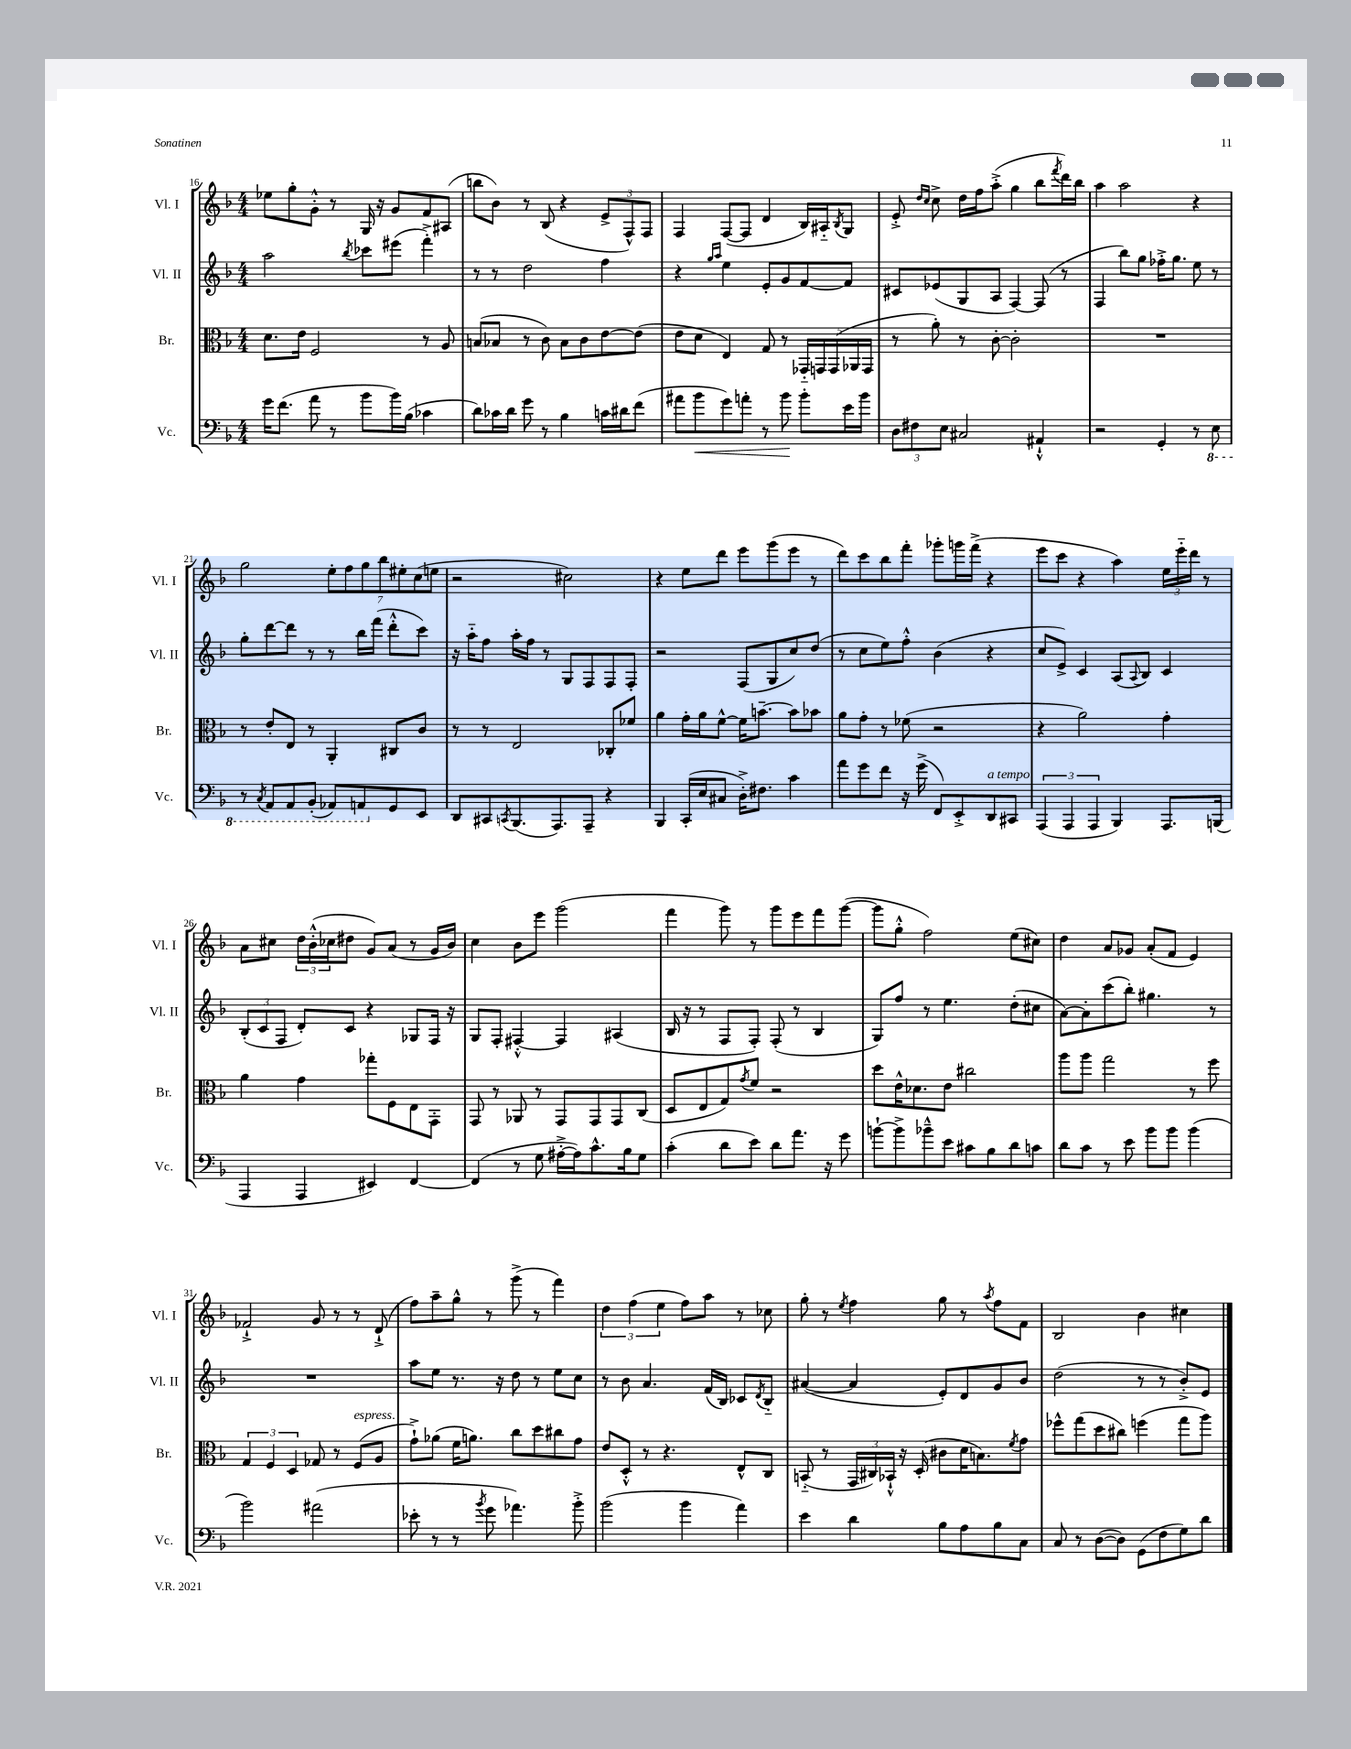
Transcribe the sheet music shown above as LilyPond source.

<<
\new StaffGroup <<
\new Staff = "s0" \with { instrumentName = "Vl. I" shortInstrumentName = "Vl. I" } {
    \clef treble \key f \major \numericTimeSignature \time 4/4
    ees''8 g''8-. g'8-.-^ r8 g16 r16 g'8 f'8 ais8( |
    b''8 bes'8) r8 bes8( r4 \tuplet 3/2 { e'8-> f8-^) f8 } |
    f4 f8~( f8 d'4 bes16) ais16-_ \acciaccatura { bes8 } g8 |
    e'8-.-> \grace { d''16 c''16 } c''8-> d''16 f''16 a''8-.->( g''4 bes''8 \acciaccatura { f'''8 } d'''16) bes''16 |
    a''4 a''2 r4 |
    g''2 \tuplet 7/4 { e''8-. f''8 g''8 bes''8 eis''8-. c''8( e''8 } |
    r2 cis''2) |
    r4 e''8 d'''8 e'''8 g'''8( e'''8 r8 |
    d'''8) c'''8 bes''8 f'''8-. ges'''8-. g'''16 f'''16->( r4 |
    e'''8 c'''8 r4 a''4) \tuplet 3/2 { e''16 e'''16-_ d'''16 } r8 |
    a'8 cis''8 \tuplet 3/2 { d''16 bes'16-.-^( ces''16 } dis''8 g'8) a'8( r8 g'16 bes'16) |
    c''4 bes'8 e'''8 g'''2( |
    f'''4 g'''8) r8 g'''8 e'''8 f'''8 g'''8~( |
    g'''8 g''8-.-^ f''2) e''8( cis''8) |
    d''4 a'8 ges'8 a'8-.( f'8 e'4) |
    fes'2-!-> g'8 r8 r8 d'8-!->( |
    f''8) a''8-- g''8-^ r8 g'''8->( r8 f'''4) |
    \tuplet 3/2 { d''4 f''4( e''4 } f''8) a''8 r8 ces''8 |
    g''8-. r8 \acciaccatura { e''8 } f''4 g''8 r8 \acciaccatura { a''8 } f''8 f'8 |
    bes2 bes'4 cis''4 \bar "|." |
}
\new Staff = "s1" \with { instrumentName = "Vl. II" shortInstrumentName = "Vl. II" } {
    \clef treble \key f \major \numericTimeSignature \time 4/4
    a''2 \acciaccatura { bes''8 } ces'''8 eis'''8( f'''4-.->) |
    r8 r8 d''2 f''4 |
    r4 \grace { g''16 a''16 } e''4 e'8-. g'8 f'8~ f'8 |
    cis'8 ees'8( g8 a8 f4~) f8( r8 |
    f4 bes''8) g''8 fes''16-.-> g''8. e''8 r8 |
    g''8-. d'''8~ d'''8 r8 r8 bes''16 f'''16( d'''8-.-^ c'''8) |
    r16 a''16-_ f''8 a''16-. f''16 r8 g8 f8 f8 f8-. |
    r2 f8( g8 c''8) d''8( |
    r8 c''8 e''8) f''8-.-^ bes'4( r4 |
    c''8 e'8->) c'4 a8( \appoggiatura { a8 } bes8) c'4 |
    \tuplet 3/2 { bes8-.( c'8 f8 } d'8-.) c'8 r4 ges8 f16 r16 |
    g8 f8-. fis4~-.-^ fis4 ais4( |
    bes16 r16 r8 f8 f8-.) f8-.( r8 bes4 |
    g8) f''8 r8 e''4. d''8-.( cis''8 |
    a'8~) a'8-. c'''8( bes''8-.) gis''4. r8 |
    R1 |
    a''8 e''8 r8. r16 d''8 r8 e''8 c''8 |
    r8 bes'8 a'4. f'16( bes16) ces'8 \acciaccatura { d'8 } bes8-_ |
    ais'4~( ais'4 e'8-.) d'8 g'8 bes'8 |
    d''2( r8 r8 bes'8-.->) e'8 \bar "|." |
}
\new Staff = "s2" \with { instrumentName = "Br." shortInstrumentName = "Br." } {
    \clef alto \key f \major \numericTimeSignature \time 4/4
    d'8. e'16 f2 r8 a8 |
    b8( bes8 r8 c'8) bes8 c'8 e'8~ e'8( |
    e'8 d'8 e4) g8 r8 \tuplet 5/4 { ges,16-_ g,16 g,16( aes,16 g,16 } |
    r8 a'8-.) r8 c'8~-. c'2-. |
    R1 |
    r8 e'8-. e8 r8 a,4-. cis8 c'8 |
    r8 r8 e2 ces8-. fes'8 |
    a'4 g'16-. a'16 f'8~-^ f'16 b'8.~-- b'8 bes'8 |
    a'8 g'8-. r8 fes'8( r2 |
    r4 a'2) g'4-. |
    a'4 g'4 ges''8-. f8 e8 g,8-. |
    g,8 r8 aes,8 r8 g,8 g,8 g,8 c8( |
    d8 e8 g8) \acciaccatura { g'8 } f'8 r2 |
    d''8 e'16-^ des'8. e'8 cis''2 |
    a''8 a''8 g''2 r8 f''8 |
    \tuplet 3/2 { g4 f4 d4 } ges8 r8 f8^\markup { \italic "espress." }( a8 |
    g'8-!->) aes'8( f'16 a'8.) c''8 d''8 cis''8 g'8 |
    e'8 d8-.-^ r8 r4. e8-^ c8 |
    b,8-_( r8 \tuplet 3/2 { g,16 cis16) bes,16-!-^ } r16 d16-.( cis'8 d'16 b8.) \acciaccatura { f'8 } g'8 |
    fes''8-^ g''8( d''8 cis''8) f''4( g''8 a''8) \bar "|." |
}
\new Staff = "s3" \with { instrumentName = "Vc." shortInstrumentName = "Vc." } {
    \clef bass \key f \major \numericTimeSignature \time 4/4
    g'16 f'8.( a'8 r8 bes'8 bes'16) bes16( ces'4 |
    d'8) ces'16 d'16 g'8 r8 bes4 c'16 dis'16 f'8( |
    ais'8 bes'8\< g'8) a'8-. r8 bes'8\! bes'8-. e'16 bes'16 |
    \tuplet 3/2 { d8 fis8 e8 } cis2 ais,4-!-^ |
    r2 g,4-. r8 \ottava #-1 e,8 |
    r8 \acciaccatura { c,8 } a,,8 a,,8 bes,,8-.( aes,,8) a,,8 \ottava #0 g,8 e,8 |
    d,8 cis,8 \acciaccatura { c,8 } bes,,8.( a,,8.) a,,8-- r4 |
    bes,,4 c,16-.( e16 cis8 d16-.->) fis8. c'4 |
    a'8 g'8 f'8 r16 g'16->( f,8) e,8-.-> d,8^\markup { \italic "a tempo" } cis,8 |
    \tuplet 3/2 { a,,4( a,,4 a,,4 } bes,,4) a,,8. b,,16( |
    a,,4 a,,4 eis,4) f,4~ |
    f,4( r8 g8 ais16~-.-> ais16) c'8.-^ bes16 g8 |
    c'4-.( d'8 e'8) d'8 a'8. r16 g'8 |
    b'8~-! b'8-> bes'8---^ e'8 cis'8 bes8 d'8 c'8 |
    d'8 c'8 r8 e'8 bes'8 bes'8 bes'4( |
    bes'2) ais'2( |
    ees'8-. r8 r8 \acciaccatura { bes'8 } g'8 aes'4.) bes'8-.-> |
    bes'2( bes'4 a'4) |
    e'4 d'4 bes8 a8 bes8 c8 |
    c8 r8 d8~( d8) g,8( f8 g8) d'8 \bar "|." |
}
>>
>>
\layout { \context { \Score currentBarNumber = #16 } }
